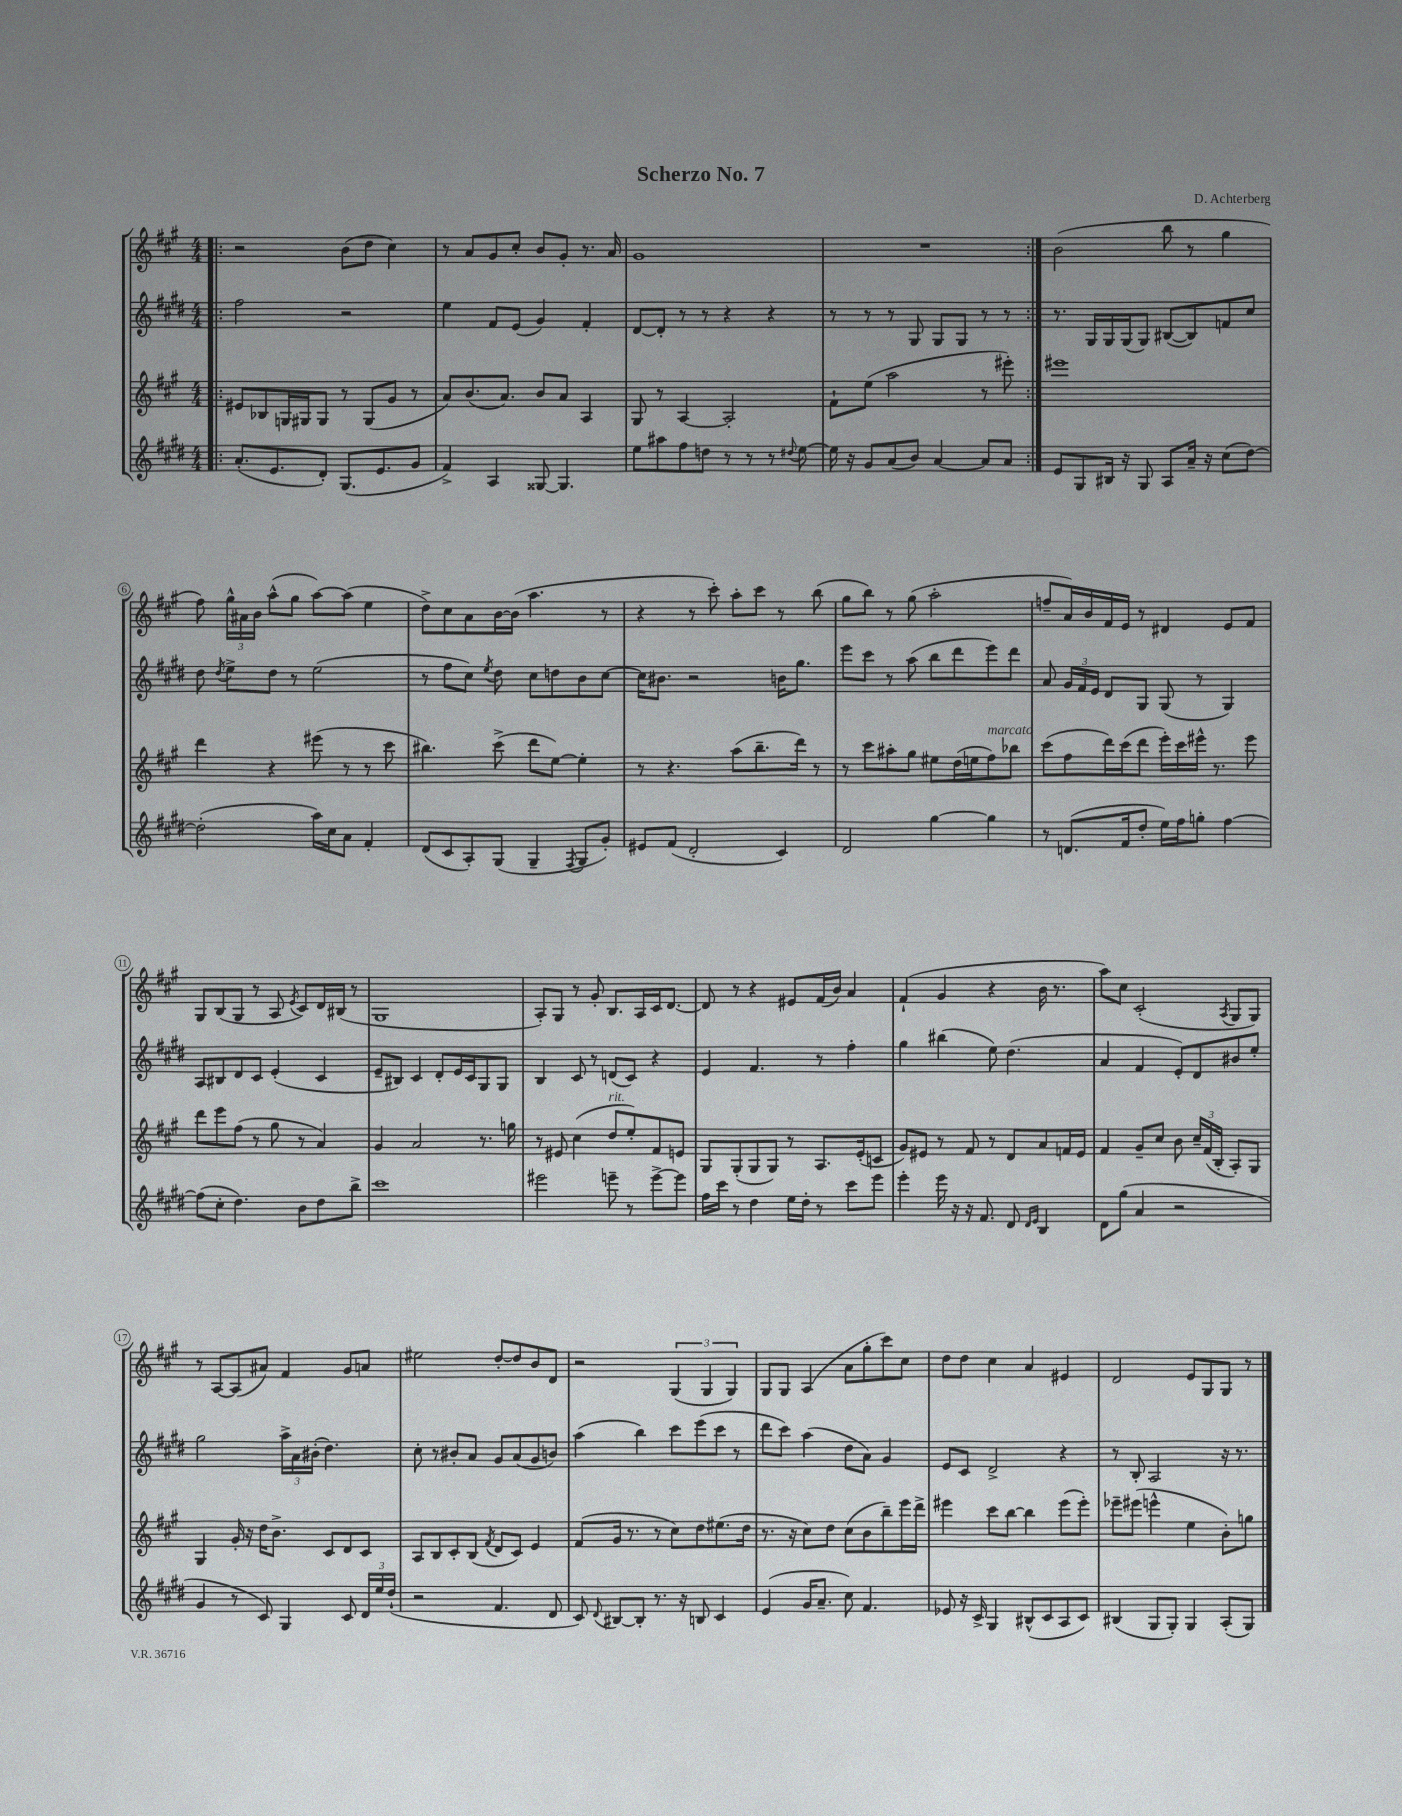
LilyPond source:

\header { title = "Scherzo No. 7" composer = "D. Achterberg" }
<<
\new StaffGroup <<
\new Staff = "s0" {
    \clef treble \key a \major \numericTimeSignature \time 4/4
    \autoBeamOff \repeat volta 2 { \bar ".|:" r2 b'8[( d''8] cis''4) |
    r8 a'8[ gis'8 cis''8]-. b'8[ gis'8]-. r8. a'16 |
    gis'1 |
    R1 | }
    b'2( b''8 r8 gis''4 |
    fis''8) \tuplet 3/2 { gis''16[-^ ais'16 b'16] } a''8[-^( gis''8] a''8[~) a''8]( e''4 |
    d''8[->) cis''8 a'8 b'16~ b'16]( a''4. r8 |
    r4 r8 cis'''8-.) a''8[-. cis'''8] r8 b''8( |
    gis''8[ b''8]) r8 gis''8( a''2-. |
    f''8[-- a'16) b'16 fis'16 e'16] r8 dis'4 e'8[ fis'8] |
    gis8[ b8( gis8] r8 a8 \acciaccatura { e'8 } cis'8[) d'16 bis16]( r8 |
    gis1 |
    a8[-.) gis8] r8 gis'8-. b8.[ a16 cis'16 d'8.]~ |
    d'8 r8 r4 eis'8[ fis'16( b'16]) a'4 |
    fis'4-!( gis'4 r4 b'16 r8. |
    a''8[) cis''8] cis'2-.( \acciaccatura { a8 } gis8[ gis8]) |
    r8 a8[~ a8( ais'8]) fis'4 gis'8[ a'8] |
    eis''2 d''8[~-. d''8 b'8 d'8] |
    r2 \tuplet 3/2 { gis4( gis4 gis4) } |
    gis8[ gis8] a4( a'8[ gis''8-. cis'''8) cis''8] |
    d''8[ d''8] cis''4 a'4 eis'4 |
    d'2 e'8[ gis8 gis8] r8 \bar "|." |
}
\new Staff = "s1" {
    \clef treble \key e \major \numericTimeSignature \time 4/4
    \autoBeamOff \repeat volta 2 { \bar ".|:" fis''2 r2 |
    e''4 fis'8[ e'8]( gis'4) fis'4-. |
    dis'8[~ dis'8]-. r8 r8 r4 r4 |
    r8 r8 r8 gis8 gis8[ gis8] r8 r8 | }
    r8. gis16[ gis16 gis16( gis8]) bis8[~( bis8) f'8 cis''8] |
    dis''8 \acciaccatura { dis''8 } e''8[-> dis''8] r8 e''2( |
    r8 fis''8[ cis''8]) \acciaccatura { e''8 } dis''8 cis''8[ d''8 b'8 cis''8]~ |
    cis''16[ bis'8.] r2 b'16[ gis''8.] |
    e'''8[ cis'''8] r8 a''8( b''8[ dis'''8 e'''8) dis'''8] |
    a'8 \tuplet 3/2 { gis'16[ fis'16 e'16] } dis'8[ gis8] gis8( r8 gis4) |
    a8[ bis8 dis'8 cis'8] e'4-.( cis'4 |
    e'8[-- bis8]) cis'4 dis'8[-. e'16 cis'16 gis8 gis8] |
    b4 cis'8 r8 d'8[( cis'8]) r4 |
    e'4 fis'4. r8 fis''4-. |
    gis''4 bis''4( e''8) dis''4.( |
    a'4 fis'4 e'8[-.) dis'8 bis'8 e''8]-. |
    gis''2 \tuplet 3/2 { a''16[-> a'16 bis'16]-.( } dis''4.) |
    cis''8-. r8 bis'8[-. a'8] gis'8[ a'8( gis'8 b'8]) |
    a''4( b''4) cis'''8[ e'''8( cis'''8] r8 |
    dis'''8[ cis'''8]) a''4( dis''8[ a'8]) gis'4 |
    e'8[ cis'8] dis'2-> r4 |
    r8 b8-. a2 r16 r8. \bar "|." |
}
\new Staff = "s2" {
    \clef treble \key a \major \numericTimeSignature \time 4/4
    \autoBeamOff \repeat volta 2 { \bar ".|:" eis'8[ bes8 g16 gis16 gis8] r8 gis8[( gis'8] r8 |
    a'8[) b'8.( a'8.]) b'8[ a'8] a4 |
    gis8 r8 a4~ a2-. |
    fis'8[-! e''8]( a''2 r8 eis'''8-.) | }
    eis'''1 |
    d'''4 r4 eis'''8( r8 r8 cis'''8 |
    bis''4.) cis'''8->( d'''8[ e''8]~) e''4-. |
    r8 r4. a''8[( b''8.-- d'''16]) r8 |
    r8 cis'''8[ ais''8-. gis''8] eis''8[ d''16( e''16 fis''8^\markup { \italic "marcato" }) bes''8] |
    cis'''8[( fis''8 d'''16) cis'''16( d'''8] e'''16[-.) cis'''16 eis'''16]-^ r8. eis'''8 |
    d'''8[ e'''8 fis''8]( r8 gis''8 r8 a'4) |
    gis'4 a'2 r8. g''16 |
    r8 eis'8 cis''4( d''8[^\markup { \italic "rit." } e''8-.) fis'8 e'8] |
    gis8[ gis8-.( gis8 gis8]) r8 a8.[ e'16-.( c'8] |
    gis'8[) eis'8] r8 fis'8 r8 d'8[ a'8 f'16 eis'16] |
    fis'4 gis'8[-- cis''8] b'8 \tuplet 3/2 { cis''16[-- fis'16( b16]-. } a8[-.) gis8] |
    gis4 gis'16-. r16 d''16[ b'8.]-> cis'8[ d'8 cis'8] |
    a8[ b8 cis'8-. b8]( \acciaccatura { fis'8 } d'8[ cis'8]) e'4 |
    fis'8[( gis'16] r8. r8 cis''8[) d''8 eis''8.( d''16] |
    r8. r16 cis''8[) d''8] cis''8[( b'8 b''8--) e'''16 d'''16]-> |
    eis'''4 cis'''8[ b''8]~ b''4 eis'''8[( eis'''8]-.) |
    ees'''8[-- eis'''8]( e'''4-^ e''4 b'8[-.) g''8] \bar "|." |
}
\new Staff = "s3" {
    \clef treble \key e \major \numericTimeSignature \time 4/4
    \autoBeamOff \repeat volta 2 { \bar ".|:" a'8.[-.( e'8. dis'8]-.) gis8.[( e'8. gis'8] |
    fis'4->) a4 gisis8~ gisis4. |
    e''8[ ais''8 fis''8 d''8] r8 r8 r8 \appoggiatura { dis''8 } e''8~ |
    e''16 r16 gis'8[ a'8( b'8]) a'4~ a'8[ a'8] | }
    e'8[ gis8 bis16] r16 gis8 a8[ a'16]-- r16 cis''8[( dis''8]~) |
    dis''2-.( a''16[) cis''16 a'8] fis'4-. |
    dis'8[( cis'8 a8-.) gis8]( gis4-- \acciaccatura { fis8 } gis8[ gis'8]-.) |
    eis'8[ fis'8]( dis'2-. cis'4) |
    dis'2 gis''4~ gis''4 |
    r8 d'8.[( fis'16 dis''8]-. e''16[) fis''16 g''8]-. fis''4~ |
    fis''8[( cis''8]-. dis''4.) b'8[ dis''8 b''8]-> |
    cis'''1 |
    eis'''2 e'''8-- r8 e'''8[~-> e'''8] |
    fis''16[ cis'''16] r8 dis''4 e''16[ dis''16]-. r8 cis'''8[ e'''8] |
    e'''4-. e'''16 r16 r16 fis'8. dis'8 \grace { dis'16[ e'16] } b4 |
    dis'8[ gis''8]( a'4 r2 |
    gis'4 r8 cis'8) gis4 cis'8 \tuplet 3/2 { dis'16[ e''16 dis''16]-!( } |
    r2 fis'4. dis'8 |
    cis'8) \appoggiatura { dis'8 } bis8[~ bis8]-. r8. r16 b8 cis'4 |
    e'4( gis'16[ a'8.]-- cis''8) fis'4. |
    ees'8 r16 cis'16-> gis4 bis8[-^( cis'8 a8 cis'8]) |
    bis4( gis8[ gis8]-.) gis4 a8[-.( gis8]) \bar "|." |
}
>>
>>
\layout { \context { \Score \override BarNumber.stencil = #(make-stencil-circler 0.1 0.3 ly:text-interface::print) } }
